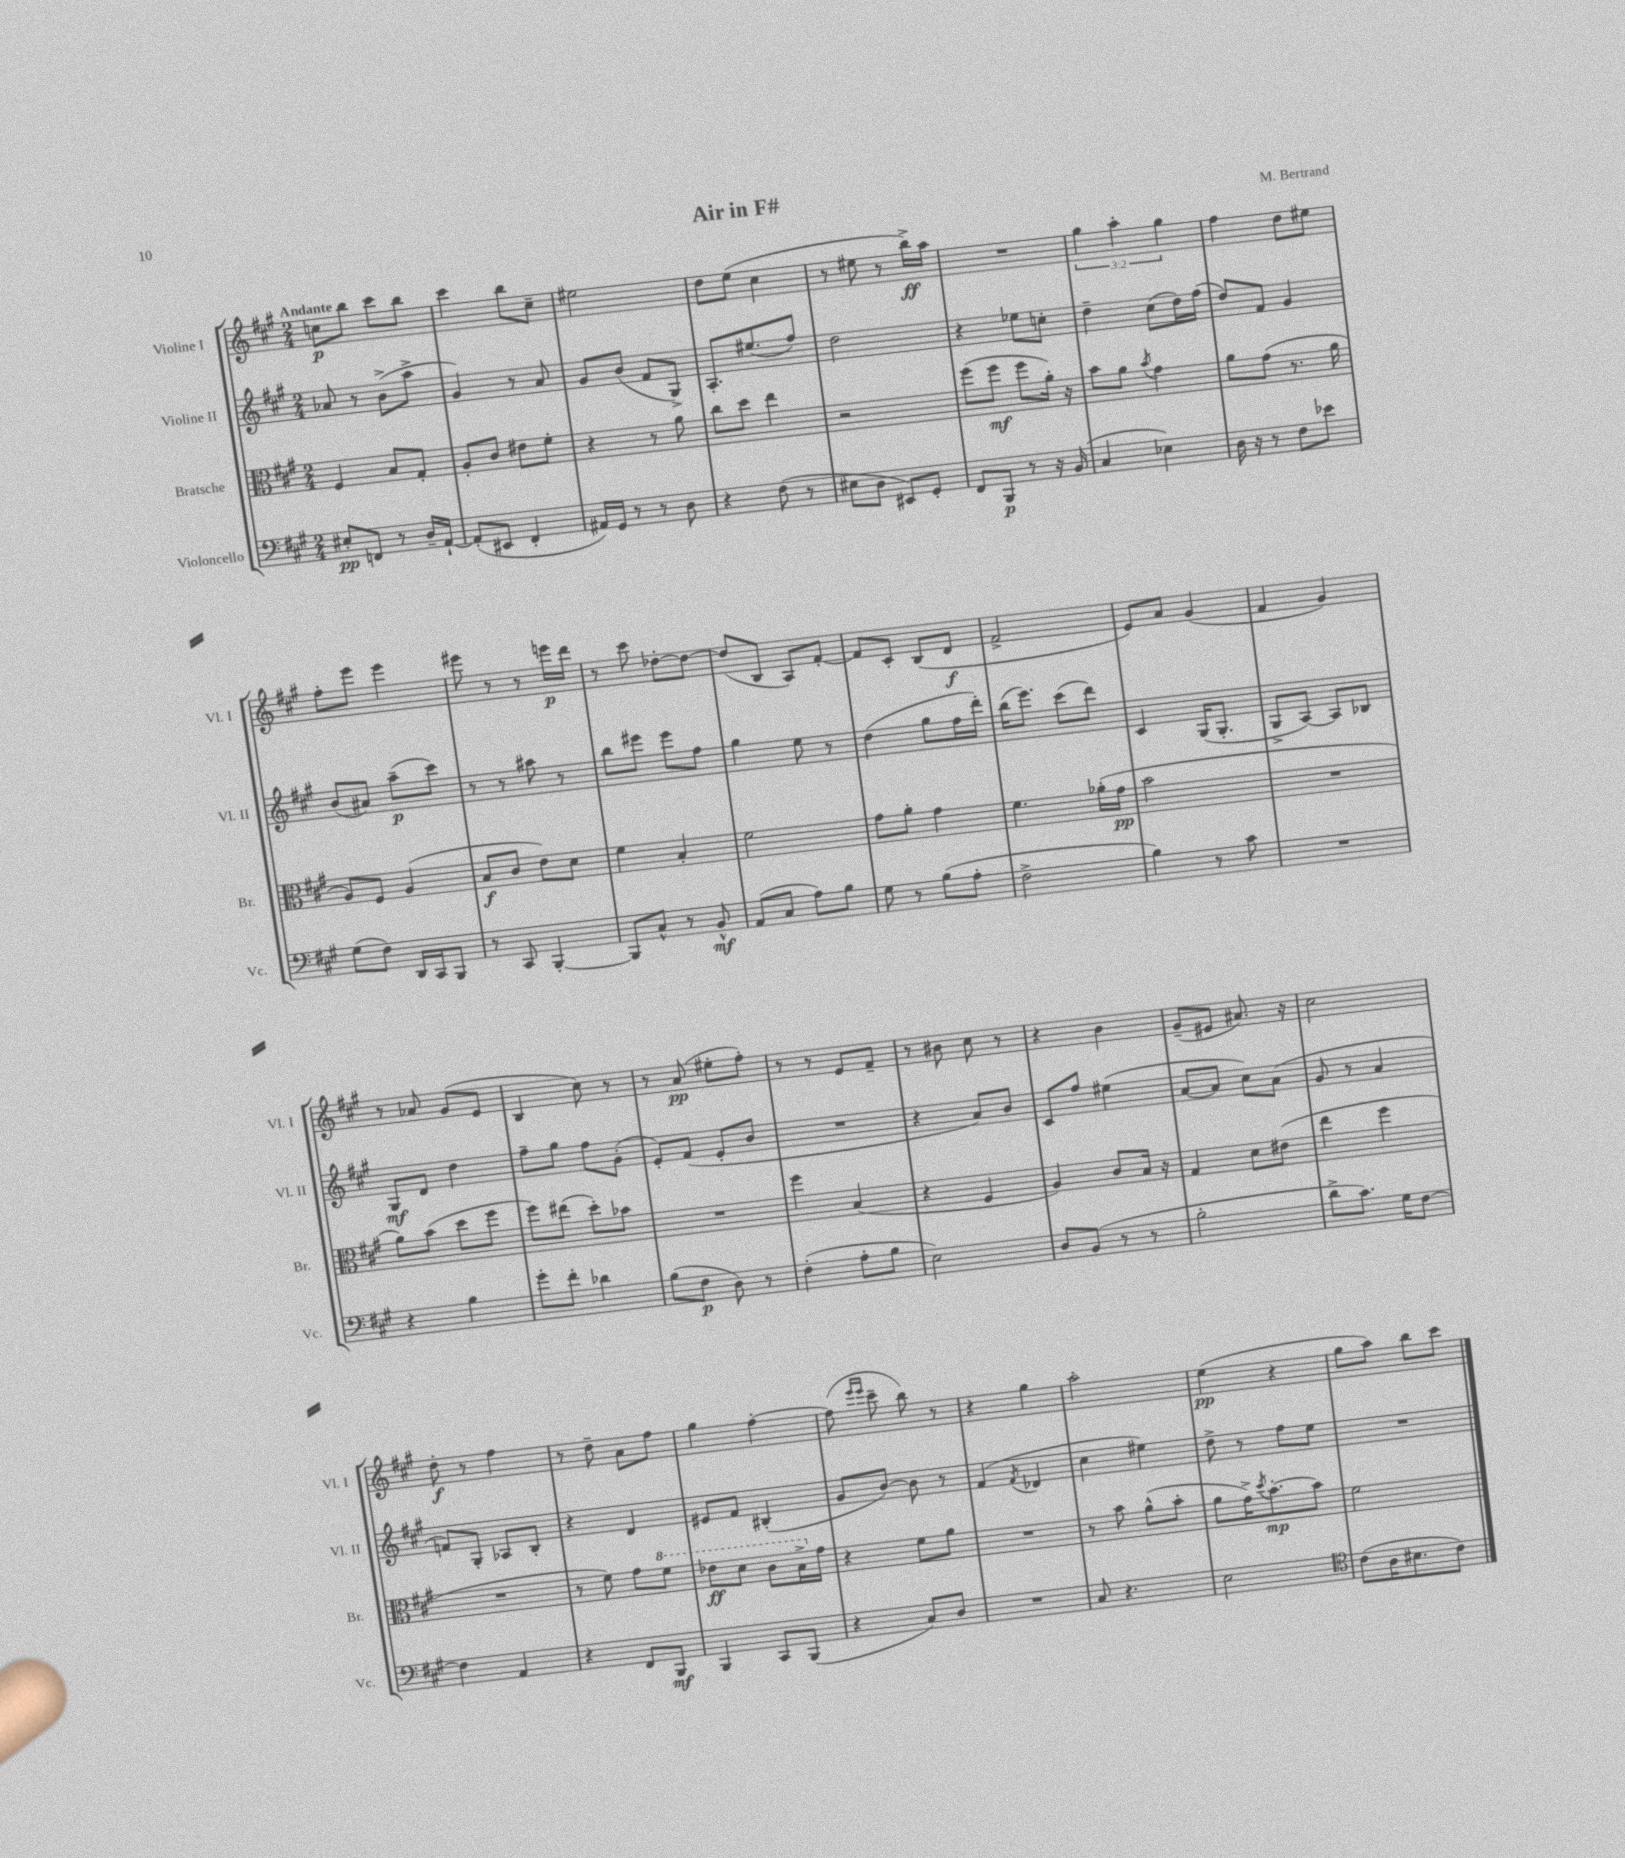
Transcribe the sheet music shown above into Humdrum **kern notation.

**kern	**dynam	**kern	**dynam	**kern	**dynam	**kern	**dynam
*part4	*part4	*part3	*part3	*part2	*part2	*part1	*part1
*staff4	*staff4	*staff3	*staff3	*staff2	*staff2	*staff1	*staff1
*I"Violoncello	*	*I"Bratsche	*	*I"Violine II	*	*I"Violine I	*
*I'Vc.	*	*I'Br.	*	*I'Vl. II	*	*I'Vl. I	*
*clefF4	*	*clefC3	*	*clefG2	*	*clefG2	*
*k[f#c#g#]	*	*k[f#c#g#]	*	*k[f#c#g#]	*	*k[f#c#g#]	*
*M2/4	*	*M2/4	*	*M2/4	*	*M2/4	*
=1	=1	=1	=1	=1	=1	=1	=1
!	!	!	!	!	!	!LO:TX:a:B:t=Andante	!
8E#X'/L	pp	4F#/	.	8a-X/	.	8ccn\L	p
8FFn/J	.	.	.	8r	.	8bb\J	.
8r	.	8B/L	.	(8b^\L	.	8ccc#\L	.
16D~/LL	.	8G#'/J	.	8aa^\J	.	8bb\J	.
[16AA`/JJ	.	.	.	.	.	.	.
=2	=2	=2	=2	=2	=2	=2	=2
(8AA'/L]	.	8A'/L	.	4g#/)	.	4ccc#\	.
8EE#X/J	.	8c#/J	.	.	.	.	.
4FF#'/	.	8e#X\L	.	8r	.	8bb\L	.
.	.	8f#'\J	.	8a/	.	8cc#~\J	.
=3	=3	=3	=3	=3	=3	=3	=3
16AA#X/LL)	.	4r	.	8g#/L	.	2ee#X\	.
16GG#/JJ	.	.	.	.	.	.	.
8r	.	.	.	(8b/J	.	.	.
8r	.	8r	.	8f#/L	.	.	.
8D\	.	8a\	.	8G#^/J)	.	.	.
=4	=4	=4	=4	=4	=4	=4	=4
4r	.	8cc#\L	.	8.A'/L	.	8dd\L	.
.	.	8dd\J	.	.	.	(8ee\J	.
.	.	.	.	(8.ee#X/	.	.	.
(8F#\	.	4ee\	.	.	.	4cc#\	.
8r	.	.	.	8ff#/J)	.	.	.
=5	=5	=5	=5	=5	=5	=5	=5
8E#X\L	.	2r	.	2dd\	.	8r	.
8D\J	.	.	.	.	.	8ee#X\	.
8EE#X/L)	.	.	.	.	.	8r	.
8GG#'/J	.	.	.	.	.	16bb^\LL)	ff
.	.	.	.	.	.	16aa\JJ	.
=6	=6	=6	=6	=6	=6	=6	=6
8FF#/L	.	(8ff#\L	.	4r	.	2r	.
8BBB/J	p	8ff#\J	mf	.	.	.	.
8r	.	8ff#\L	.	8ee-X\L	.	.	.
16r	.	16a'\Jk)	.	8ccn'\J	.	.	.
(16BB/	.	16r	.	.	.	.	.
=7	=7	=7	=7	=7	=7	=7	=7
4C#/	.	8b\L	.	4dd~\	.	6gg#\	.
.	.	8a\J	.	.	.	.	.
.	.	.	.	.	.	6aa'\	.
.	.	8qb/	.	.	.	.	.
4E-X\)	.	4g#\	.	(8cc#\L	.	.	.
.	.	.	.	.	.	6gg#\	.
.	.	.	.	16dd\L)	.	.	.
.	.	.	.	(16ff#\JJ	.	.	.
=8	=8	=8	=8	=8	=8	=8	=8
16D\	.	8a\L	.	8dd/L)	.	4ff#\	.
16r	.	.	.	.	.	.	.
8r	.	(8g#\J	.	8f#/J	.	.	.
8F#\L	.	8.r	.	4g#/	.	8dd\L	.
8e-X\J	.	.	.	.	.	8ee#X\J	.
.	.	16a\	.	.	.	.	.
!!LO:LB:g=z
=9	=9	=9	=9	=9	=9	=9	=9
(8G#\L	.	8A/L)	.	(8b/L	.	8ff#'\L	.
8F#\J)	.	8F#/J	.	8a#X/J)	.	8eee\J	.
16DD/LL	.	(4A/	.	(8aa~\L	p	4eee\	.
16CC#/J	.	.	.	.	.	.	.
8BBB/J	.	.	.	8ccc#\J)	.	.	.
=10	=10	=10	=10	=10	=10	=10	=10
8r	.	8B/L	f	8r	.	8eee#X\	.
8CC#/	.	8c#/J	.	8r	.	8r	.
[4BBB'/	.	8e\L)	.	8aa#X\	.	8r	.
.	.	8d\J	.	8r	.	16eeen\LL	p
.	.	.	.	.	.	16ddd\JJ	.
=11	=11	=11	=11	=11	=11	=11	=11
8BBB/L]	.	4f#\	.	8bb\L	.	8r	.
8C#^^/J	.	.	.	8eee#X\J	.	8ccc#\	.
8r	.	4B'/	.	8eee#\L	.	[8dd-X'\L	.
8BB^^/	mf	.	.	8ff#\J	.	8dd-\J_	.
=12	=12	=12	=12	=12	=12	=12	=12
(8AA/L	.	2f#\	.	4gg#\	.	(8dd-/L]	.
8C#/J	.	.	.	.	.	8B/J	.
8A\L)	.	.	.	8ee\	.	8A/L)	.
8B\J	.	.	.	8r	.	[8f#'/J	.
=13	=13	=13	=13	=13	=13	=13	=13
8G#\	.	8g#\L	.	(4dd\	.	8f#/L]	.
8r	.	8a'\J	.	.	.	8c#'/J	.
(8B\L	.	4g#\	.	8gg#\L	.	(8B/L	.
8A'\J	.	.	.	16ff#\L	.	8d/J	f
.	.	.	.	16ddd'\JJ)	.	.	.
=14	=14	=14	=14	=14	=14	=14	=14
2F#^\	.	4.f#\	.	(16bb\KL	.	2f#^/	.
.	.	.	.	8.eee\J)	.	.	.
.	.	.	.	(8ccc#\L	.	.	.
.	.	(16a-X'\LL	.	8ddd\J)	.	.	.
.	.	16g#\JJ	pp	.	.	.	.
=15	=15	=15	=15	=15	=15	=15	=15
4B\)	.	2b\	.	4c#/	.	8e/L)	.
.	.	.	.	.	.	8a/J	.
8r	.	.	.	(16G#/KL	.	(4g#/	.
.	.	.	.	8.G#'/J	.	.	.
8c#\	.	.	.	.	.	.	.
=16	=16	=16	=16	=16	=16	=16	=16
2r	.	2r	.	8G#^/L	.	4f#/	.
.	.	.	.	[8A/J)	.	.	.
.	.	.	.	8A/L]	.	4g#/)	.
.	.	.	.	8B-X/J	.	.	.
!!LO:LB:g=z
=17	=17	=17	=17	=17	=17	=17	=17
4r	.	8a\L)	.	8G#/L	mf	8r	.
.	.	(8b\J	.	8d/J	.	8a-X/	.
4B\	.	8dd\L	.	4dd\	.	(8g#/L	.
.	.	8ff#\J	.	.	.	8e/J	.
=18	=18	=18	=18	=18	=18	=18	=18
8g#'\L	.	8ff#\L)	.	8ff#~\L	.	4B/	.
8f#'\J	.	(8ee#X\J	.	8gg#\J	.	.	.
4d-X\	.	8dd'\L)	.	8ff#\L	.	8cc#\)	.
.	.	8b-X\J	.	(8g#'\J	.	8r	.
=19	=19	=19	=19	=19	=19	=19	=19
(8B\L	.	2r	.	8e'/L)	.	8r	.
8F#\J	p	.	.	(8f#/J	.	(8a/	pp
8D\)	.	.	.	8e'/L	.	8ee#X'\L	.
8r	.	.	.	8b/J	.	8ff#'\J)	.
=20	=20	=20	=20	=20	=20	=20	=20
(4F#'\	.	4ff#\	.	2r	.	8r	.
.	.	.	.	.	.	8r	.
8A'\L	.	(4B/	.	.	.	8e/L	.
8B\J	.	.	.	.	.	8f#~/J	.
=21	=21	=21	=21	=21	=21	=21	=21
2E\)	.	4r	.	4r	.	8r	.
.	.	.	.	.	.	8b#X\	.
.	.	4F#/	.	8a/L)	.	8cc#\	.
.	.	.	.	8b/J	.	8r	.
=22	=22	=22	=22	=22	=22	=22	=22
8D/L	.	4A/)	.	8c#/L	.	4r	.
(8BB/J	.	.	.	8ff#/J	.	.	.
8r	.	8c#/L	.	(4ee#X\	.	4b\	.
8r	.	16B/Jk	.	.	.	.	.
.	.	16r	.	.	.	.	.
=23	=23	=23	=23	=23	=23	=23	=23
2B'\	.	4G#/	.	[8a/L	.	(8g#~/L	.
.	.	.	.	8a/J]	.	8e#X/J	.
.	.	8d\L	.	8cc#\L)	.	8.a#X/)	.
.	.	(8e#X\J	.	(8a\J	.	.	.
.	.	.	.	.	.	16r	.
=24	=24	=24	=24	=24	=24	=24	=24
8d^\L	.	4ee\	.	8g#/	.	2cc#\	.
8.c#\J)	.	.	.	8r	.	.	.
.	.	4ff#\	.	4a/	.	.	.
16G#\KL	.	.	.	.	.	.	.
[8F#\J	.	.	.	.	.	.	.
!!LO:LB:g=z
=25	=25	=25	=25	=25	=25	=25	=25
4F#\]	.	2r	.	8fn/L)	.	8dd'\	f
.	.	.	.	8G#'/J	.	8r	.
4AA/	.	.	.	8A-X/L	.	4ff#\	.
.	.	.	.	8B'/J	.	.	.
=26	=26	=26	=26	=26	=26	=26	=26
4r	.	8r	.	4r	.	8r	.
.	.	8f#\)	.	.	.	8dd~\	.
8FF#/L	.	8g#\L	.	4d/	.	8a\L	.
*	*	*8va	*	*	*	*	*
8BBB/J	mf	8ff#\J	.	.	.	8ff#\J	.
=27	=27	=27	=27	=27	=27	=27	=27
4BBB/	.	8ee-X\L	ff	8e#X/L	.	4gg#\	.
.	.	8dd\J	.	8f#/J	.	.	.
8CC#/L	.	8cc#\L	.	(4B#X'/	.	[4ff#'\	.
(8BBB/J	.	16b^\L	.	.	.	.	.
*	*	*X8va	*	*	*	*	*
.	.	16g#\JJ	.	.	.	.	.
=28	=28	=28	=28	=28	=28	=28	=28
4r	.	4r	.	8g#/L	.	(8ff#\]	.
.	.	.	.	.	.	16qqeee/LL	.
.	.	.	.	.	.	16qqeee/JJ	.
.	.	.	.	[8b/J)	.	8ccc#~\	.
8C#/L)	.	8f#\L	.	8b\]	.	8bb\)	.
8D/J	.	8a\J	.	8r	.	8r	.
=29	=29	=29	=29	=29	=29	=29	=29
2r	.	2r	.	(4f#/	.	4r	.
.	.	.	.	8qf#/	.	.	.
.	.	.	.	4d-X/	.	4gg#\	.
=30	=30	=30	=30	=30	=30	=30	=30
8C#/	.	8r	.	4cc#\	.	2aa'\	.
4.r	.	8b\	.	.	.	.	.
.	.	(8a^^\L	.	4ee#X\)	.	.	.
.	.	8b'\J	.	.	.	.	.
=31	=31	=31	=31	=31	=31	=31	=31
2E\	.	8a\L	.	8dd^\	.	(4ee\	pp
.	.	16g#^\K)	.	8r	.	.	.
.	.	8qdd/	.	.	.	.	.
.	.	[8.b'\	mp	.	.	.	.
.	.	.	.	8ff#\L	.	4r	.
.	.	8b\J]	.	8ee\J	.	.	.
=32	=32	=32	=32	=32	=32	=32	=32
*clefC4	*	*	*	*	*	*	*
(8c#\L	.	2f#\	.	2r	.	8gg#\L	.
16A\K	.	.	.	.	.	8aa\J)	.
8.B#X\	.	.	.	.	.	.	.
.	.	.	.	.	.	8bb\L	.
8c#\J)	.	.	.	.	.	8ccc#\J	.
==	==	==	==	==	==	==	==
*-	*-	*-	*-	*-	*-	*-	*-
